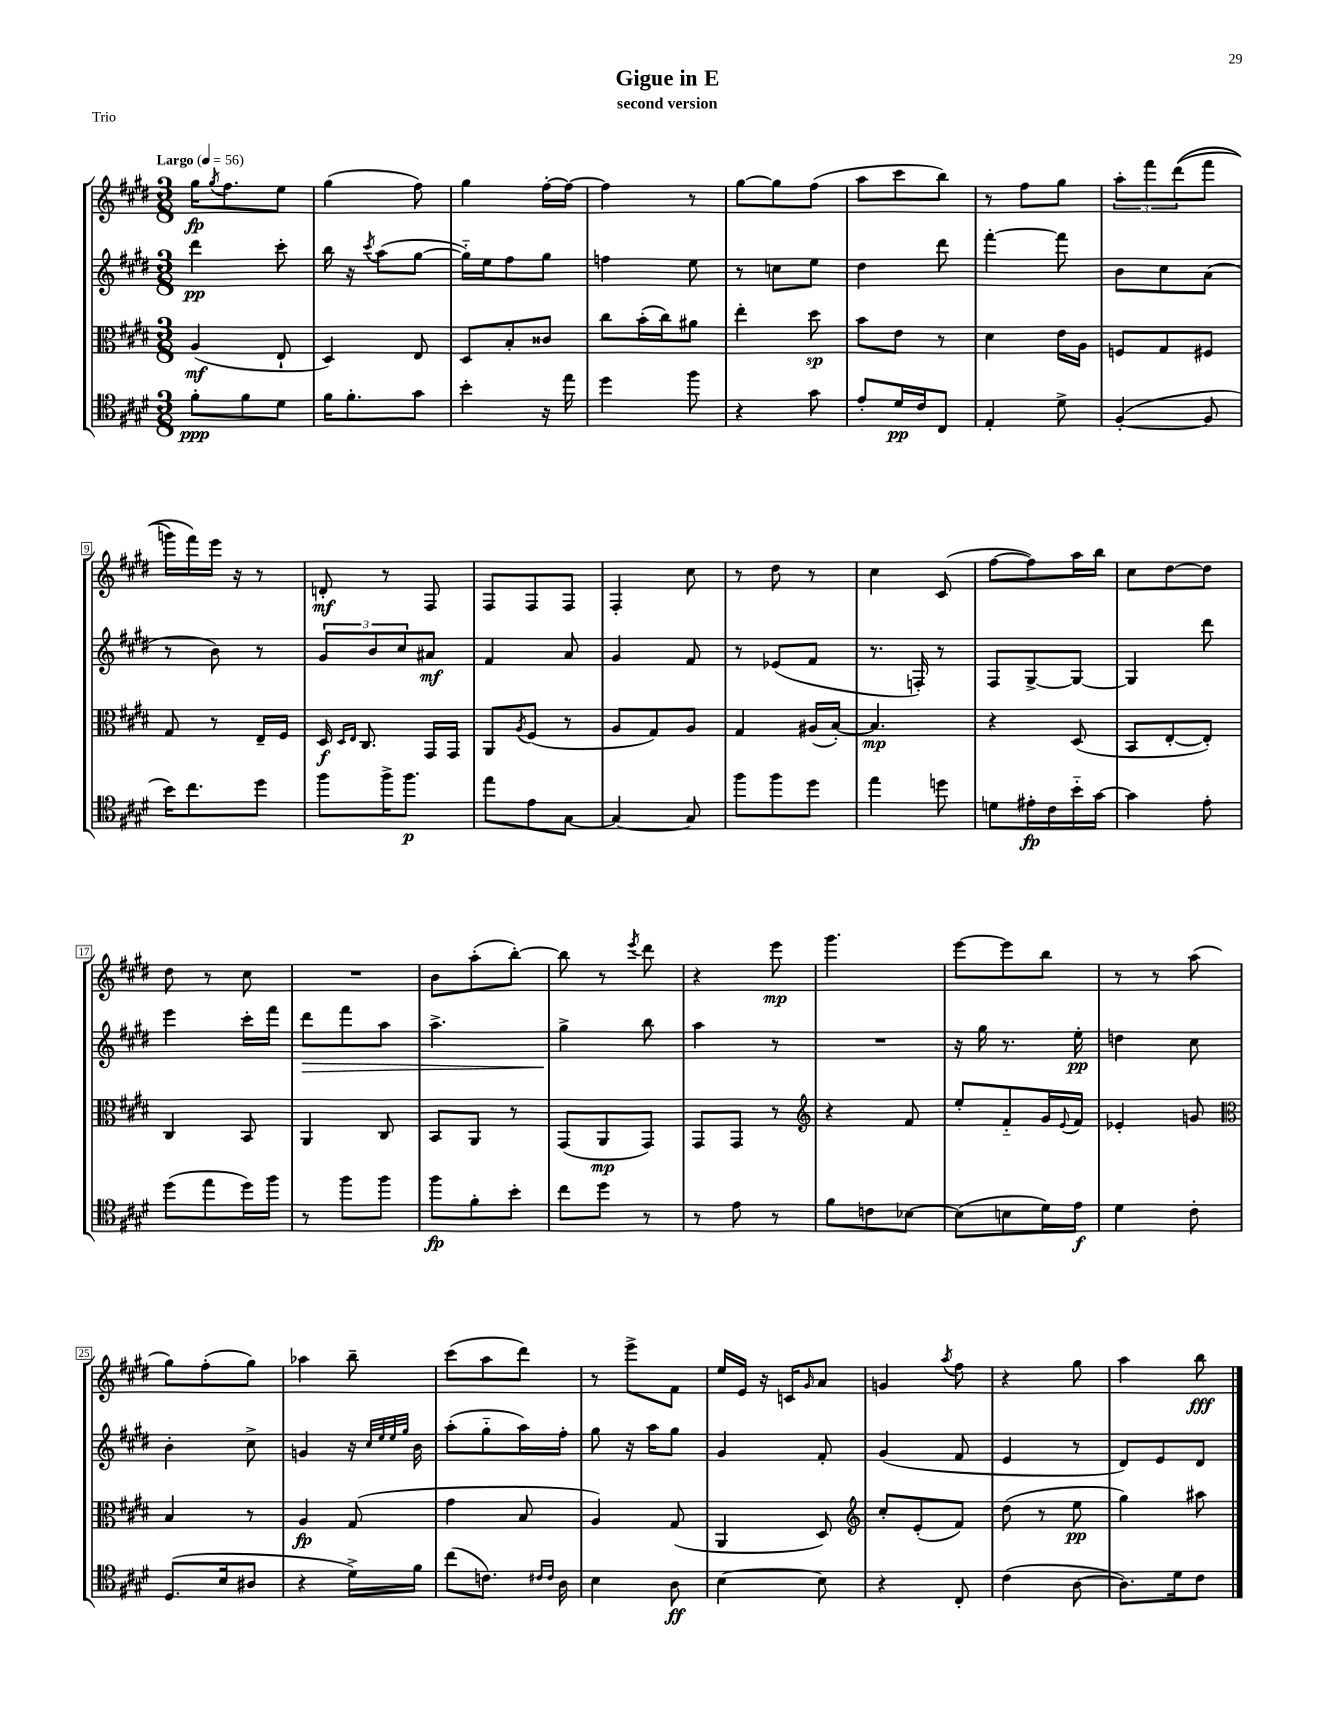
\header { title = "Gigue in E" subtitle = "second version" piece = "Trio" }
<<
\new StaffGroup <<
\new Staff = "s0" {
    \clef treble \key e \major \numericTimeSignature \time 3/8 \tempo "Largo" 4 = 56
    gis''16\fp \acciaccatura { gis''8 } fis''8. e''8 |
    gis''4( fis''8) |
    gis''4 fis''16~-. fis''16~ |
    fis''4 r8 |
    gis''8~ gis''8 fis''8( |
    a''8 cis'''8 b''8) |
    r8 fis''8 gis''8 |
    \tuplet 3/2 { a''8-. fis'''8 dis'''8(\( } fis'''8 |
    g'''16) fis'''16\) e'''16 r16 r8 |
    d'8-.\mf r8 fis8 |
    fis8 fis8 fis8 |
    fis4-. cis''8 |
    r8 dis''8 r8 |
    cis''4 cis'8( |
    fis''8~ fis''8) a''16 b''16 |
    cis''8 dis''8~ dis''8 |
    dis''8 r8 cis''8 |
    R4. |
    b'8 a''8-.( b''8~-.) |
    b''8 r8 \acciaccatura { e'''8 } dis'''8 |
    r4 e'''8\mp |
    gis'''4. |
    e'''8~ e'''8 b''8 |
    r8 r8 a''8( |
    gis''8) fis''8-.( gis''8) |
    aes''4 b''8-- |
    cis'''8( a''8 dis'''8) |
    r8 e'''8-> fis'8 |
    e''16 e'16 r16 c'16 \grace { gis'16 } a'8 |
    g'4 \acciaccatura { a''8 } fis''8 |
    r4 gis''8 |
    a''4 b''8\fff \bar "|." |
}
\new Staff = "s1" {
    \clef treble \key e \major \numericTimeSignature \time 3/8
    dis'''4\pp cis'''8-. |
    b''16 r16 \acciaccatura { cis'''8 } a''8( gis''8~ |
    gis''16-_) e''16 fis''8 gis''8 |
    f''4 e''8 |
    r8 c''8 e''8 |
    dis''4 dis'''8 |
    fis'''4~-. fis'''8 |
    b'8 cis''8 a'8( |
    r8 b'8) r8 |
    \tuplet 3/2 { gis'8 b'8 cis''8 } ais'8\mf |
    fis'4 a'8 |
    gis'4 fis'8 |
    r8 ees'8( fis'8 |
    r8. f16-.) r8 |
    fis8 gis8~-> gis8~ |
    gis4 dis'''8 |
    e'''4 cis'''16-. fis'''16 |
    dis'''8\> fis'''8 a''8 |
    a''4.-> |
    gis''4->\! b''8 |
    a''4 r8 |
    R4. |
    r16 gis''16 r8. e''16-.\pp |
    d''4 cis''8 |
    b'4-. cis''8-> |
    g'4 r16 \grace { cis''32 e''32 e''32 gis''32 } b'16 |
    a''8-.( gis''8-_ a''16) fis''16-. |
    gis''8 r16 a''16 gis''8 |
    gis'4 fis'8-. |
    gis'4( fis'8 |
    e'4 r8 |
    dis'8) e'8 dis'8 \bar "|." |
}
\new Staff = "s2" {
    \clef alto \key e \major \numericTimeSignature \time 3/8
    a4\mf( e8-! |
    dis4) e8 |
    dis8 b8-. cisis'8 |
    cis''8 b'16-.( cis''16) ais'8 |
    e''4-. dis''8\sp |
    b'8 e'8 r8 |
    dis'4 e'16 a16 |
    f8 gis8 fis8 |
    gis8 r8 e16-- fis16 |
    dis16\f \grace { dis16 e16 } cis8. gis,16 gis,16 |
    a,8 \acciaccatura { a8 } fis8( r8 |
    a8 gis8) a8 |
    gis4 ais16( b16~-.) |
    b4.\mp |
    r4 dis8( |
    b,8 e8~-. e8-.) |
    cis4 b,8 |
    a,4 cis8 |
    b,8 a,8 r8 |
    gis,8( a,8\mp gis,8) |
    gis,8 gis,8 r8 |
    \clef treble r4 fis'8 |
    e''8-. fis'8-_ gis'16 \appoggiatura { e'8 } fis'16 |
    ees'4-. g'8 |
    \clef alto b4 r8 |
    a4\fp gis8( |
    gis'4 b8 |
    a4) gis8( |
    a,4 dis8) |
    \clef treble cis''8-. e'8-.( fis'8) |
    dis''8( r8 e''8\pp |
    gis''4) ais''8 \bar "|." |
}
\new Staff = "s3" {
    \clef tenor \key e \major \numericTimeSignature \time 3/8
    fis'8-.\ppp fis'8 dis'8 |
    fis'16 fis'8.-. gis'8 |
    b'4-. r16 e''16 |
    dis''4 fis''8 |
    r4 gis'8 |
    e'8-. dis'16\pp cis'16 cis8 |
    e4-. dis'8-> |
    fis4~-.( fis8 |
    b'16) cis''8. dis''8 |
    fis''8 fis''16-> fis''8.\p |
    e''8 e'8 gis8~ |
    gis4~ gis8 |
    fis''8 fis''8 dis''8 |
    e''4 d''8 |
    d'8 eis'16-.\fp cis'16 b'16-_ gis'16~ |
    gis'4 e'8-. |
    dis''8( e''8 dis''16) fis''16 |
    r8 fis''8 fis''8 |
    fis''8\fp fis'8-. b'8-. |
    cis''8 dis''8 r8 |
    r8 e'8 r8 |
    fis'8 c'8 bes8~ |
    bes8( b8 dis'16) e'16\f |
    dis'4 cis'8-. |
    dis8.( b16 ais8 |
    r4 dis'16->) fis'16 |
    cis''8( c'8.) \grace { cis'16 cis'16 } a16 |
    b4 a8\ff |
    b4~ b8 |
    r4 cis8-. |
    cis'4( a8~ |
    a8.) dis'16 cis'8 \bar "|." |
}
>>
>>
\layout { \context { \Score \override BarNumber.stencil = #(make-stencil-boxer 0.1 0.3 ly:text-interface::print) } }
